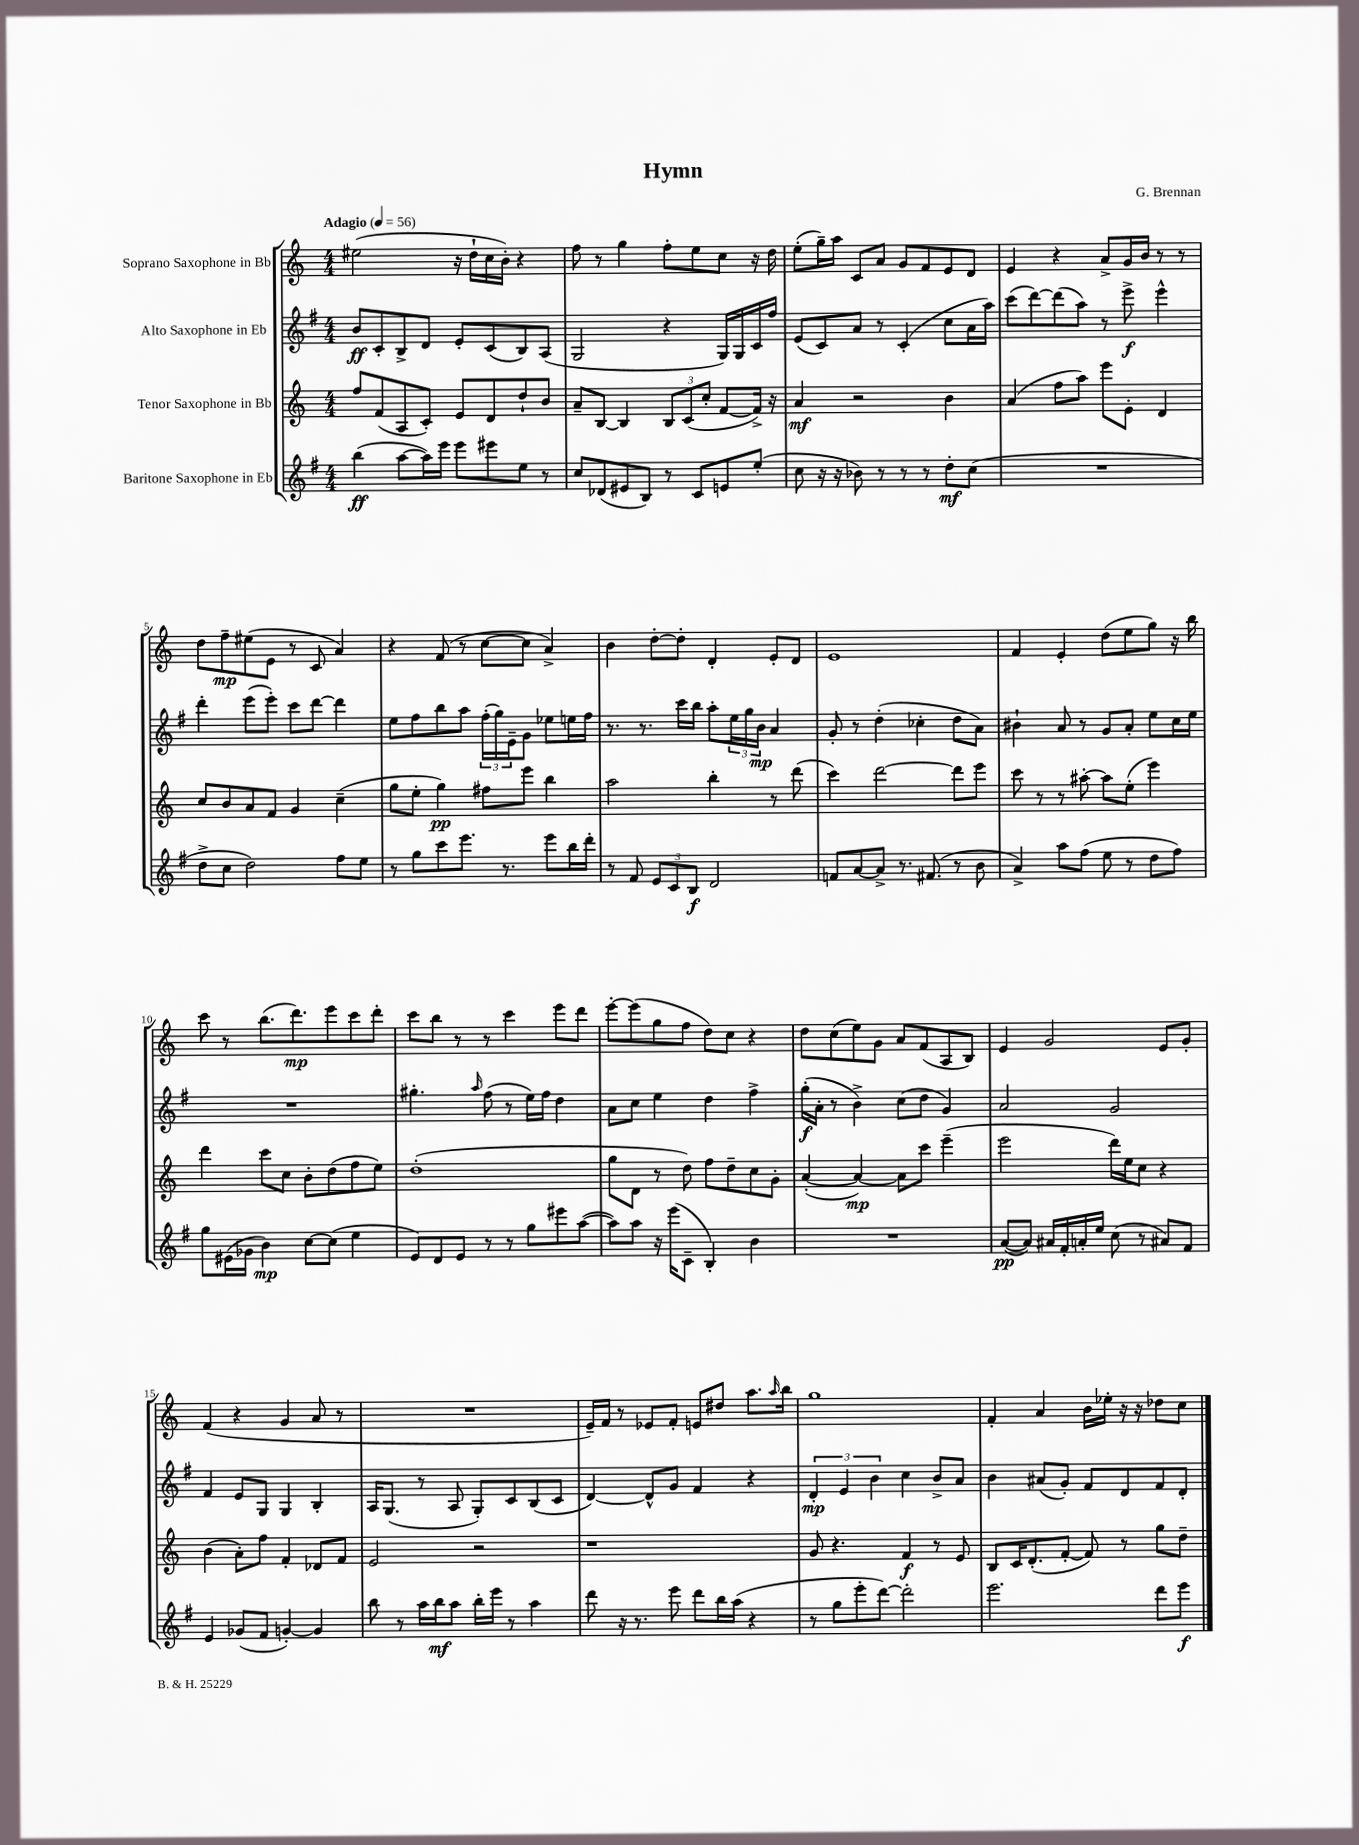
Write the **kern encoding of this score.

**kern	**kern	**kern	**kern
*staff4	*staff3	*staff2	*staff1
*clefG2	*clefG2	*clefG2	*clefG2
*k[f#]	*k[]	*k[f#]	*k[]
*M4/4	*M4/4	*M4/4	*M4/4
*MM56	*MM56	*MM56	*MM56
(4bb	8ff	8b	(2ee#
.	(8f	8c'	.
[8aa	8A	8B^	.
16aa])	8c')	8d	.
16eee	.	.	.
8eee	8e	8e'	16r
.	.	.	16dd`
8eee#	8d	(8c	16cc
.	.	.	16b')
8ee	8dd`	8B)	4r
8r	8b	(8A	.
=	=	=	=
8cc	8a~	2G	8ff
(8d-	[8B	.	8r
8e#	4B]	.	4gg
8B)	.	.	.
8r	12B	4r	8ff'
.	(12c	.	.
8c	.	.	8ee
.	12cc'	.	.
8e	[8f	16G)	8cc
.	.	16G	.
(8ee'	16f^])	16c	16r
.	16r	16ff#	16dd
=	=	=	=
8cc	4a	(8e	(8ee'
16r	.	8c)	16gg~)
16r	.	.	16aa
8b-)	2r	8a	8c
8r	.	8r	8a
8r	.	(4c'	8g
8r	.	.	8f
8dd'	4b	8cc	8e
(8cc	.	16a	8d
.	.	16aa)	.
=	=	=	=
1r	(4a	(8ccc	4e
.	.	[8ddd)	.
.	8ff	(8ddd]	4r
.	8aa)	8aa)	.
.	8eee	8r	8a^
.	8e'	8eee^	16g
.	.	.	16b
.	4d	4eee^^	8r
.	.	.	8r
=	=	=	=
8dd^	8cc	4ddd'	8dd
8cc	8b	.	8ff~
2dd)	8a	(8eee	(8ee#
.	8f	8eee')	8e
.	4g	8ccc	8r
.	.	[8ddd	8c
8ff#	(4cc~	4ddd]	4a)
8ee	.	.	.
=	=	=	=
8r	8gg	8ee	4r
8gg	8ee'	8ff#	.
8ccc	4gg)	8bb	(8f
8.eee	.	8aa	8r
.	8ff#	(24ff#'	[8cc
.	.	24gg)	.
8.r	.	.	.
.	.	24e~	.
.	8eee	8g	8cc]
8eee	4bb	8ee-	4a^)
16bb	.	16ee	.
16ddd'	.	16ff#	.
=	=	=	=
8r	2aa	8.r	4b
8f#	.	.	.
.	.	8.r	.
12e	.	.	[8dd'
12c	.	.	.
.	.	16ccc	8dd']
12B	.	.	.
.	.	16bb	.
2d	4bb'	8aa'	4d'
.	.	24ee	.
.	.	24gg	.
.	.	24b	.
.	8r	4a	8e'
.	(8ddd	.	8d
=	=	=	=
8f	4ccc)	8g'	1e
[8a	.	8r	.
8a^]	[2ddd	(4dd'	.
8.r	.	.	.
.	.	4cc-'	.
(8.f#	.	.	.
8r	8ddd]	8dd	.
8b	8eee	8a)	.
=	=	=	=
4a^)	8ccc	4b#`	4f
.	8r	.	.
8aa	8r	8a	4e'
(8ff#	[8aa#'	8r	.
8ee	8aa#]	8g	(8dd
8r	(8ee'	8a'	8ee
8dd	4eee)	8ee	8gg)
8ff#)	.	16cc	16r
.	.	16ee	16bb
=	=	=	=
8gg	4ddd	1r	8ccc
(16e#	.	.	8r
16g-	.	.	.
4b)	8ccc	.	(8.bb
.	8cc	.	.
.	.	.	8.ddd)
[8cc	8b'	.	.
(8cc]	(8dd	.	8eee
4ee	8ff	.	8ccc
.	8ee)	.	8ddd'
=	=	=	=
8e)	(1dd'	4.gg#'	8ccc
8d	.	.	8bb
8e	.	.	8r
.	.	16qqaa	.
8r	.	(8ff#	8r
8r	.	8r	4ccc
8gg	.	16ee)	.
.	.	16ff#	.
8eee#	.	4dd	8eee
([8aa	.	.	8ddd
=	=	=	=
8aa])	8gg	8a	[8eee'
8aa	8d	8cc	(8eee]
16r	8r	4ee	8gg
(16eee	.	.	.
8c~	8dd)	.	8ff
4B')	8ff	4dd	8dd)
.	8dd~	.	8cc
4b	8cc	4ff#^	4r
.	8g'	.	.
=	=	=	=
1r	([4a'	(16gg'	8dd
.	.	16a'	.
.	.	8r	(8cc
.	4a_)	4b^)	8ee)
.	.	.	8g
.	8a]	(8cc	8a
.	8ccc	8dd	(8f
.	(4eee~	4g)	8A
.	.	.	8B)
=	=	=	=
([8a	2eee	2a	4e
8a])	.	.	.
16a#	.	.	2g
16f#'	.	.	.
16a'	.	.	.
16ee	.	.	.
(8cc	16ddd)	2g	.
.	16ee	.	.
8r	8cc	.	.
8a#)	4r	.	8e
8f#	.	.	8g'
=	=	=	=
4e	(4b	4f#	(4f
(8g-	8a')	8e	4r
8f#	8ff	8G	.
[4g')	4f'	4G	4g
4g]	8d-	4B'	8a
.	8f	.	8r
=	=	=	=
8bb	2e	16A	1r
.	.	(8.G	.
8r	.	.	.
16aa	.	8r	.
16bb	.	.	.
8aa	.	8A	.
16bb'	2r	8G')	.
16eee	.	.	.
8r	.	8c	.
4aa	.	(8B	.
.	.	8c	.
=	=	=	=
8ddd	1r	[4d)	16e~)
.	.	.	16f
16r	.	.	8r
8.r	.	.	.
.	.	8d^^]	8e-
8eee	.	8g	8f'
8ddd	.	4f#	8e
16bb	.	.	8dd#
(16aa	.	.	.
4r	.	4r	8.aa
.	.	.	16qqaa
.	.	.	16bb
=	=	=	=
8r	8g	6d'	1gg
8gg	4.r	.	.
.	.	6e	.
8eee'	.	.	.
.	.	6b	.
[8ddd)	.	.	.
2ddd']	4f	4cc	.
.	8r	8b^	.
.	8e	8a	.
=	=	=	=
2.eee	8B	4b	4f'
.	16c	.	.
.	(8.d'	.	.
.	.	(8a#	4a
.	[8f'	8g')	.
.	8f])	8f#	16b
.	.	.	16ee-'
.	8r	8d	16r
.	.	.	16r
8ddd	8gg	8f#	8dd-
8eee	8dd~	8d'	8cc
==	==	==	==
*-	*-	*-	*-
